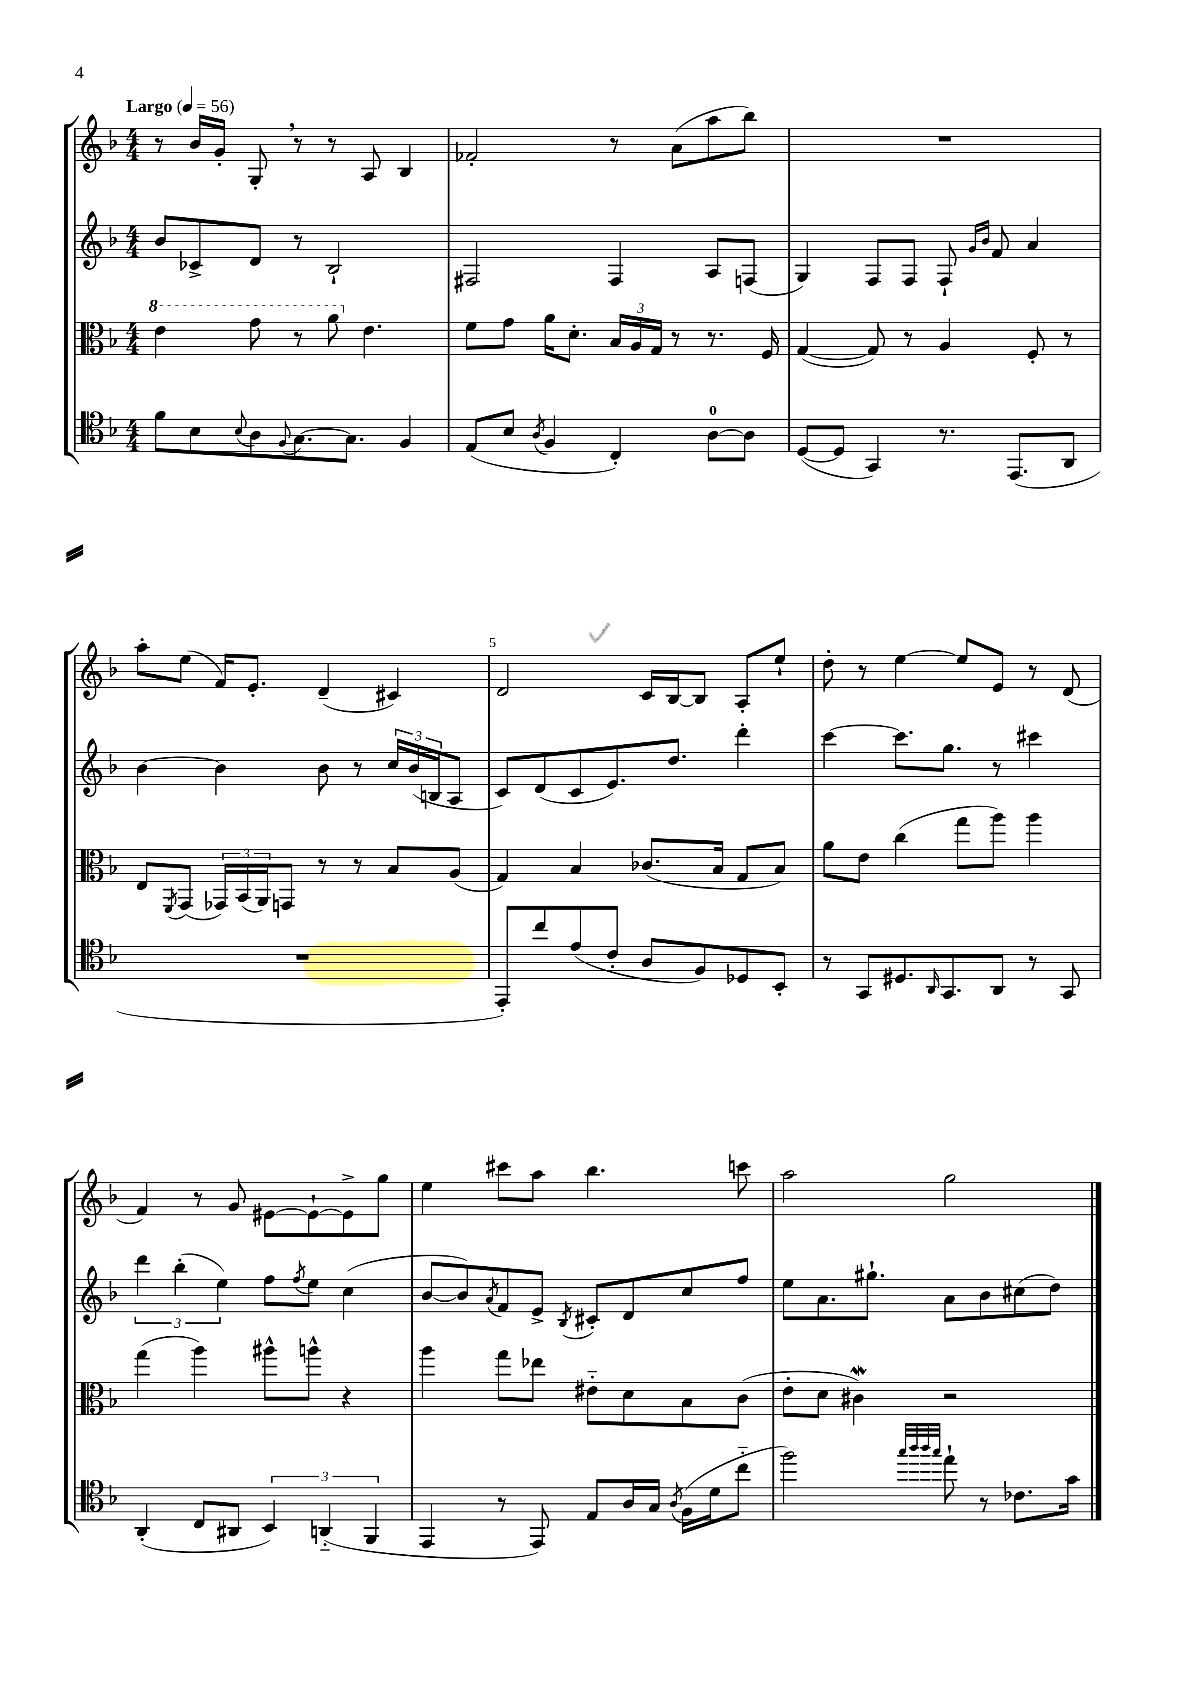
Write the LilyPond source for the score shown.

<<
\new StaffGroup <<
\new Staff = "s0" {
    \clef treble \key f \major \numericTimeSignature \time 4/4 \tempo "Largo" 4 = 56
    r8 bes'16 g'16-. g8-. \breathe r8 r8 a8 bes4 |
    fes'2-. r8 a'8( a''8 bes''8) |
    R1 |
    a''8-. e''8( f'16) e'8.-. d'4--( cis'4) |
    d'2 c'16 bes16~ bes8 a8-. e''8-! |
    d''8-. r8 e''4~ e''8 e'8 r8 d'8( |
    f'4) r8 g'8 eis'8~ eis'8~-! eis'8-> g''8 |
    e''4 cis'''8 a''8 bes''4. c'''8 |
    a''2 g''2 \bar "|." |
}
\new Staff = "s1" {
    \clef treble \key f \major \numericTimeSignature \time 4/4
    bes'8 ces'8-> d'8 r8 bes2-! |
    fis2 fis4 a8 f8( |
    g4) f8 f8 f8-! \grace { g'16 bes'16 } f'8 a'4 |
    bes'4~ bes'4 bes'8 r8 \tuplet 3/2 { c''16 bes'16( b16 } a8 |
    c'8) d'8( c'8 e'8.) d''8. d'''4-. |
    c'''4~ c'''8. g''8. r8 cis'''4 |
    \tuplet 3/2 { d'''4 bes''4-.( e''4) } f''8 \acciaccatura { f''8 } e''8 c''4( |
    bes'8~ bes'8) \acciaccatura { a'8 } f'8 e'8-> \acciaccatura { bes8 } cis'8-. d'8 c''8 f''8 |
    e''8 a'8. gis''8.-! a'8 bes'8 cis''8( d''8) \bar "|." |
}
\new Staff = "s2" {
    \clef alto \key f \major \numericTimeSignature \time 4/4
    \ottava #1 e''4 g''8 r8 a''8 \ottava #0 e'4. |
    f'8 g'8 a'16 d'8.-. \tuplet 3/2 { bes16 a16 g16 } r8 r8. f16 |
    g4~( g8) r8 a4 f8-. r8 |
    e8 \acciaccatura { f,8 } g,8( \tuplet 3/2 { ges,16) bes,16( a,16) } g,8 r8 r8 bes8 a8( |
    g4) bes4 ces'8.( bes16 g8 bes8) |
    a'8 e'8 c''4( g''8 a''8) a''4 |
    g''4( a''4) ais''8-^ a''8-^ r4 |
    a''4 g''8 ees''8 eis'8-_ d'8 bes8 c'8( |
    e'8-. d'8 cis'4\mordent) r2 \bar "|." |
}
\new Staff = "s3" {
    \clef tenor \key f \major \numericTimeSignature \time 4/4
    f'8 bes8 \appoggiatura { bes8 } a8 \appoggiatura { f8 } g8.~ g8. f4 |
    e8( bes8 \acciaccatura { a8 } f4 c4-.) a8-0~ a8 |
    d8~( d8 g,4) r8. e,8.( a,8 |
    R1 |
    e,8-.) c''8 e'8( c'8-. a8 f8) des8 bes,8-. |
    r8 g,8 dis8. \grace { a,16 } g,8. a,8 r8 g,8 |
    a,4-.( c8 ais,8 \tuplet 3/2 { bes,4) a,4-_( f,4 } |
    e,4 r8 e,8) e8 a16 g16 \acciaccatura { a8 } f16( d'16 c''8-_ |
    f''2) \grace { g''32 a''32 a''32 g''32 } e''8-! r8 ces'8. g'16 \bar "|." |
}
>>
>>
\layout { \context { \Score \override BarNumber.break-visibility = ##(#f #t #t) barNumberVisibility = #(every-nth-bar-number-visible 5) } }
